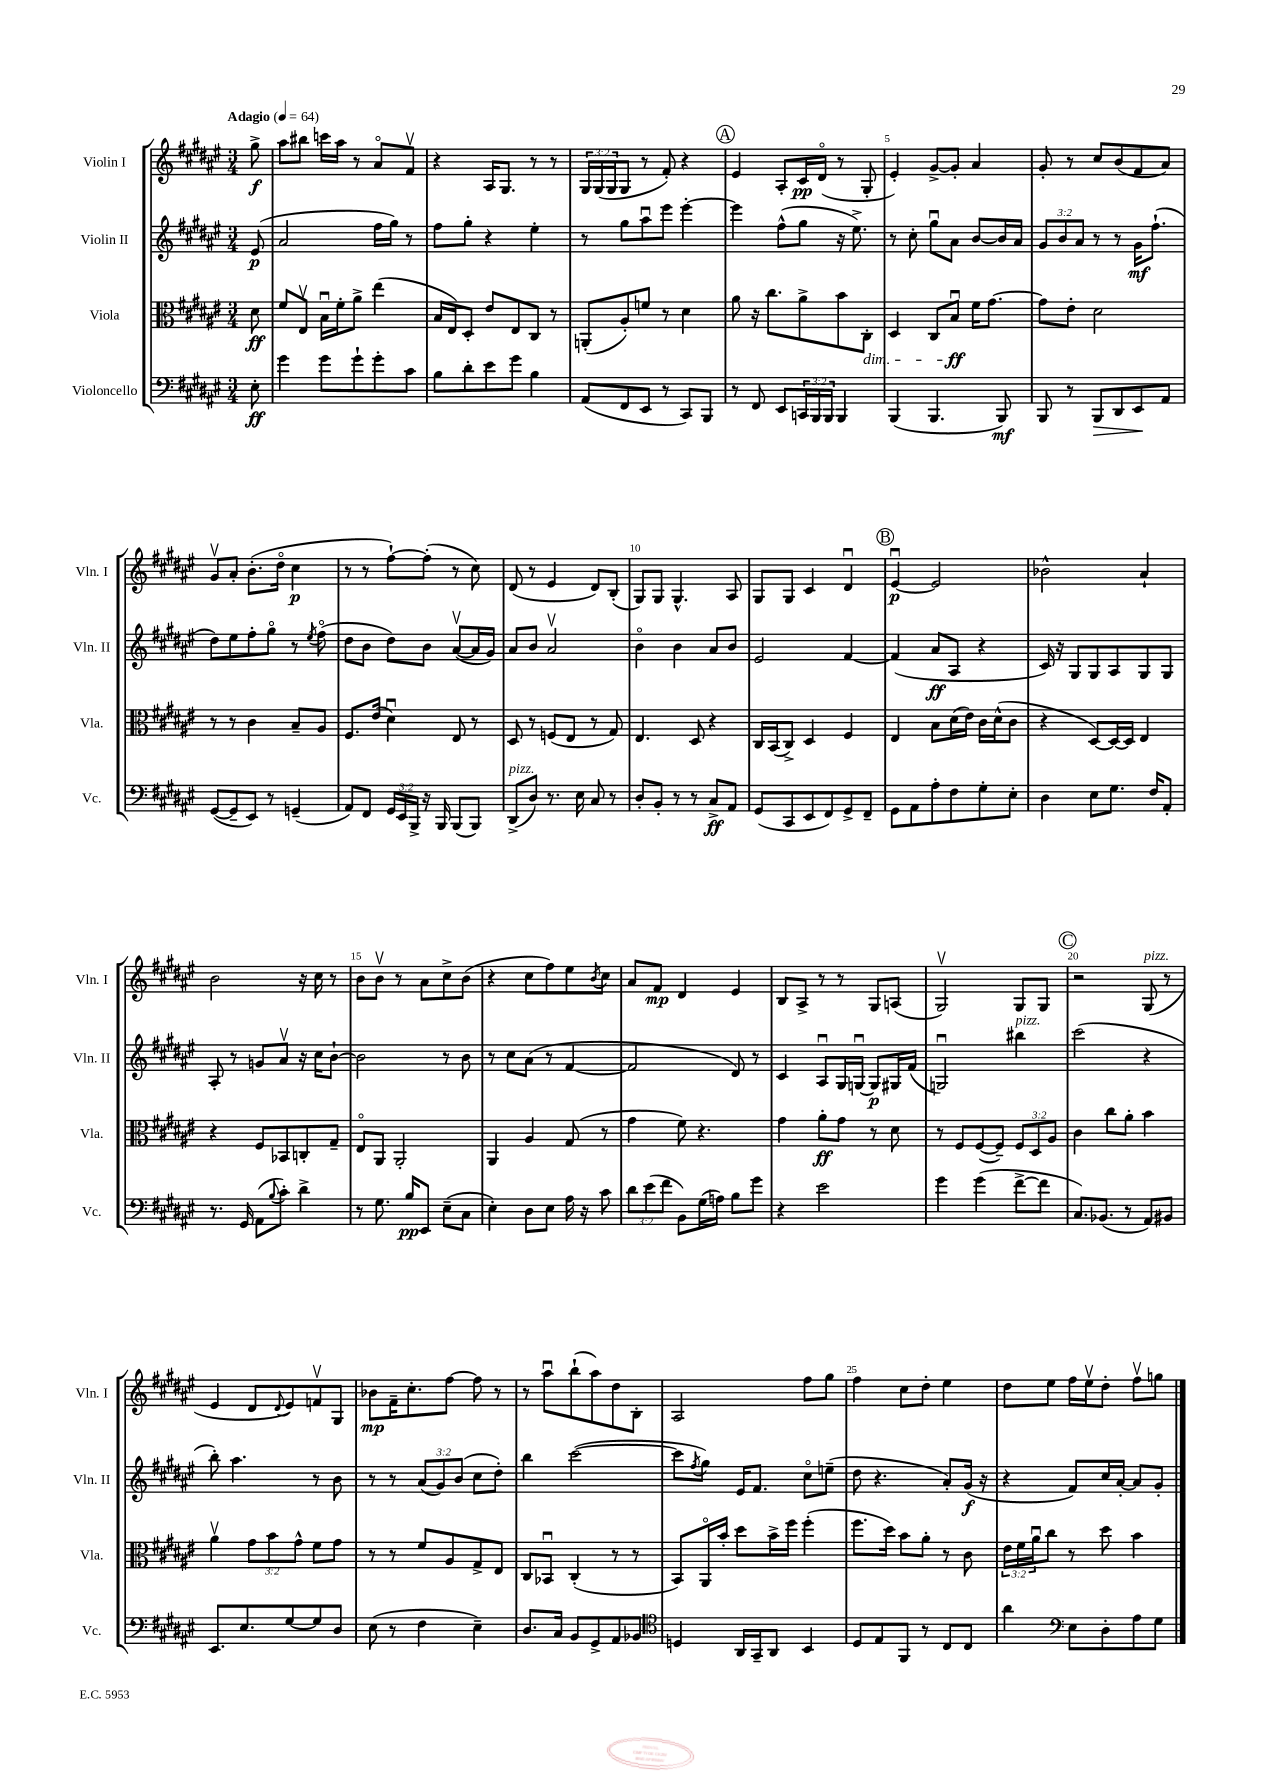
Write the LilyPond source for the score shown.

<<
\new StaffGroup <<
\new Staff = "s0" \with { instrumentName = "Violin I" shortInstrumentName = "Vln. I" } {
    \clef treble \key fis \major \numericTimeSignature \time 3/4 \override Staff.TupletNumber.text = #tuplet-number::calc-fraction-text \partial 8 \tempo "Adagio" 4 = 64
    gis''8->\f |
    ais''8 bis''8 c'''16 ais''16 r8 ais'8\flageolet fis'8\upbow |
    r4 ais16 gis8. r8 r8 |
    \tuplet 3/2 { gis16 gis16( gis16 } gis8 r8 fis'8-.) r4 |
    \mark \markup { \circle "A" } eis'4 ais8-. cis'16\pp dis'16\flageolet( r8 gis8-. |
    eis'4-.) gis'8~-> gis'8-. ais'4 |
    gis'8-. r8 cis''8 b'8( fis'8 ais'8) |
    gis'8\upbow ais'8-. b'8.-.( dis''16\flageolet cis''4\p |
    r8 r8 fis''8~-!) fis''8-.( r8 cis''8) |
    dis'8( r8 eis'4 dis'8) b8-.( |
    gis8) gis8 gis4.-^ ais8 |
    gis8 gis8 cis'4 dis'4\downbow |
    \mark \markup { \circle "B" } eis'4~\downbow\p eis'2 |
    bes'2-^ ais'4-! |
    b'2 r16 cis''16 r8 |
    b'8 b'8\upbow r8 ais'8 cis''8-> b'8( |
    r4 cis''8 fis''8) eis''8 \acciaccatura { b'8 } cis''8 |
    ais'8 fis'8\mp dis'4 eis'4 |
    b8 ais8-> r8 r8 gis8 a8( |
    gis2\upbow) gis8 gis8 |
    \mark \markup { \circle "C" } r2 gis8^\markup { \italic "pizz." }( r8 |
    eis'4 dis'8 \appoggiatura { dis'8 } eis'8) f'8\upbow gis8 |
    bes'8\mp fis'16-- cis''8.-. fis''8~ fis''8 r8 |
    r8 ais''8\downbow b''8-!( ais''8) dis''8 b8-. |
    ais2 fis''8 gis''8 |
    fis''4 cis''8 dis''8-. eis''4 |
    dis''8 eis''8 fis''16 eis''16\upbow dis''8-. fis''8\upbow g''8 \bar "|." |
}
\new Staff = "s1" \with { instrumentName = "Violin II" shortInstrumentName = "Vln. II" } {
    \clef treble \key fis \major \numericTimeSignature \time 3/4 \override Staff.TupletNumber.text = #tuplet-number::calc-fraction-text \partial 8
    eis'8\p( |
    ais'2 fis''16 gis''16) r8 |
    fis''8 gis''8-. r4 eis''4-. |
    r8 gis''8 ais''8\downbow eis'''8 eis'''4~-. |
    \mark \markup { \circle "A" } eis'''4 fis''8-^( gis''8 r16 eis''8.->) |
    r8 cis''8-. gis''8\downbow ais'8 b'8~ b'16 ais'16 |
    \tuplet 3/2 { gis'8 b'8 ais'8 } r8 r8 gis'16\mf fis''8.-!( |
    dis''8) eis''8 fis''8-. gis''8\flageolet r8 \acciaccatura { eis''8 } fis''8\flageolet( |
    dis''8 b'8 dis''8) b'8 ais'8~\upbow( ais'16 gis'16) |
    ais'8 b'8 ais'2\upbow |
    b'4\flageolet b'4 ais'8 b'8 |
    eis'2 fis'4~ |
    \mark \markup { \circle "B" } fis'4( ais'8\ff ais8 r4 |
    cis'16) r16 gis8 gis8 ais8 gis8 gis8 |
    ais8-. r8 g'8 ais'8\upbow r16 cis''16 b'8~-! |
    b'2 r8 b'8 |
    r8 cis''8 ais'8( r8 fis'4~ |
    fis'2 dis'8) r8 |
    cis'4 ais8\downbow gis16 g16~\downbow g8\p gis16 fis'16( |
    g2\downbow) bis''4^\markup { \italic "pizz." } |
    \mark \markup { \circle "C" } cis'''2( r4 |
    b''8-.) ais''4. r8 b'8 |
    r8 r8 \tuplet 3/2 { ais'8( gis'8) b'8( } cis''8 dis''8-.) |
    b''4 cis'''2~( |
    cis'''8 \acciaccatura { fis''8 } gis''8) eis'16 fis'8. cis''8\flageolet e''8--( |
    dis''8 r4. ais'8-.) gis'16\f( r16 |
    r4 fis'8) cis''16 ais'16~-. ais'8 gis'8-. \bar "|." |
}
\new Staff = "s2" \with { instrumentName = "Viola" shortInstrumentName = "Vla." } {
    \clef alto \key fis \major \numericTimeSignature \time 3/4 \override Staff.TupletNumber.text = #tuplet-number::calc-fraction-text \partial 8
    dis'8\ff |
    fis'8 eis8\upbow b16\downbow fis'16-. ais'8-> eis''4( |
    b16 eis16) dis8-. eis'8 eis8 cis8 r8 |
    a,8-.( ais8-.) f'8 r8 dis'4 |
    \mark \markup { \circle "A" } ais'8 r16 cis''8. ais'8-> b'8 cis8-.\dim |
    dis4 cis8 b8\downbow\ff\! fis'16 gis'8.~ |
    gis'8 eis'8-. dis'2 |
    r8 r8 cis'4 b8-- ais8 |
    fis8. eis'16( dis'4\downbow) eis8 r8 |
    dis8 r8 f8( eis8 r8 gis8) |
    eis4. dis8 r4 |
    cis16 b,16( cis8->) dis4 fis4 |
    \mark \markup { \circle "B" } eis4 b8 dis'16( eis'16) cis'16 dis'16-^( cis'8 |
    r4 dis8~) dis16~ dis16 eis4 |
    r4 fis8 bes,8 c8-. gis8-- |
    eis8\flageolet ais,8 ais,2-. |
    ais,4 ais4 gis8( r8 |
    gis'4 fis'8) r4. |
    gis'4 ais'8-.\ff gis'8 r8 dis'8 |
    r8 fis8 fis8~( fis8--) \tuplet 3/2 { fis8 dis8 ais8 } |
    \mark \markup { \circle "C" } cis'4 cis''8 ais'8-. b'4 |
    ais'4\upbow \tuplet 3/2 { gis'8 b'8 gis'8-^ } fis'8 gis'8 |
    r8 r8 fis'8 ais8 gis8-> eis8 |
    cis8 bes,8\downbow cis4-.( r8 r8 |
    b,8) ais,16\flageolet b'16-. dis''8 b'16-> fis''16 fis''4-.( |
    fis''8. dis''16) b'8 ais'8-. r8 cis'8 |
    \tuplet 3/2 { eis'16 fis'16 ais'16\downbow } cis''8 r8 dis''8 b'4 \bar "|." |
}
\new Staff = "s3" \with { instrumentName = "Violoncello" shortInstrumentName = "Vc." } {
    \clef bass \key fis \major \numericTimeSignature \time 3/4 \override Staff.TupletNumber.text = #tuplet-number::calc-fraction-text \partial 8
    eis8-.\ff |
    gis'4 gis'8 gis'8-! gis'8-. cis'8 |
    b8 dis'8-. eis'8 gis'8 b4 |
    ais,8( fis,8 eis,8 r8 cis,8) b,,8 |
    \mark \markup { \circle "A" } r8 fis,8 eis,8 \tuplet 3/2 { c,16 b,,16 b,,16 } b,,4 |
    b,,4( b,,4. b,,8\mf) |
    b,,8 r8 b,,8\> dis,8 eis,8\! ais,8 |
    gis,8~( gis,8-- eis,8) r8 g,4--( |
    ais,8) fis,8 \tuplet 3/2 { gis,16 eis,16 b,,16-> } r16 b,,16 b,,8( b,,8) |
    dis,8->^\markup { \italic "pizz." }( dis8) r8. eis16 cis8 r8 |
    dis8-. b,8-. r8 r8 cis8->\ff ais,8 |
    gis,8( cis,8 eis,8 fis,8) gis,8-> fis,8-- |
    \mark \markup { \circle "B" } gis,8 ais,8 ais8-. fis8 gis8-. eis8-. |
    dis4 eis8 gis8. fis16 ais,8-. |
    r8. gis,16 ais,8( \appoggiatura { b8 } cis'8-.) dis'4-> |
    r8 gis8. b16\pp eis,8 eis8--( cis8 |
    eis4-.) dis8 eis8 ais16 r16 cis'8 |
    \tuplet 3/2 { dis'8 eis'8( fis'8 } b,8) gis16( a16) b8 gis'8 |
    r4 eis'2 |
    gis'4 gis'4( fis'8~-> fis'8 |
    \mark \markup { \circle "C" } cis8.) bes,8.( r8 ais,8) bis,8 |
    eis,8. eis8. gis8~ gis8 dis8 |
    eis8( r8 fis4 eis4--) |
    dis8. cis16 b,8 gis,8-> ais,8 bes,8 |
    \clef tenor d4 ais,16 gis,16-- ais,8 b,4 |
    dis8 eis8 fis,8 r8 cis8 cis8 |
    ais'4 \clef bass eis8 dis8-. ais8 gis8 \bar "|." |
}
>>
>>
\layout { \context { \Score \override BarNumber.break-visibility = ##(#f #t #t) barNumberVisibility = #(every-nth-bar-number-visible 5) } }
